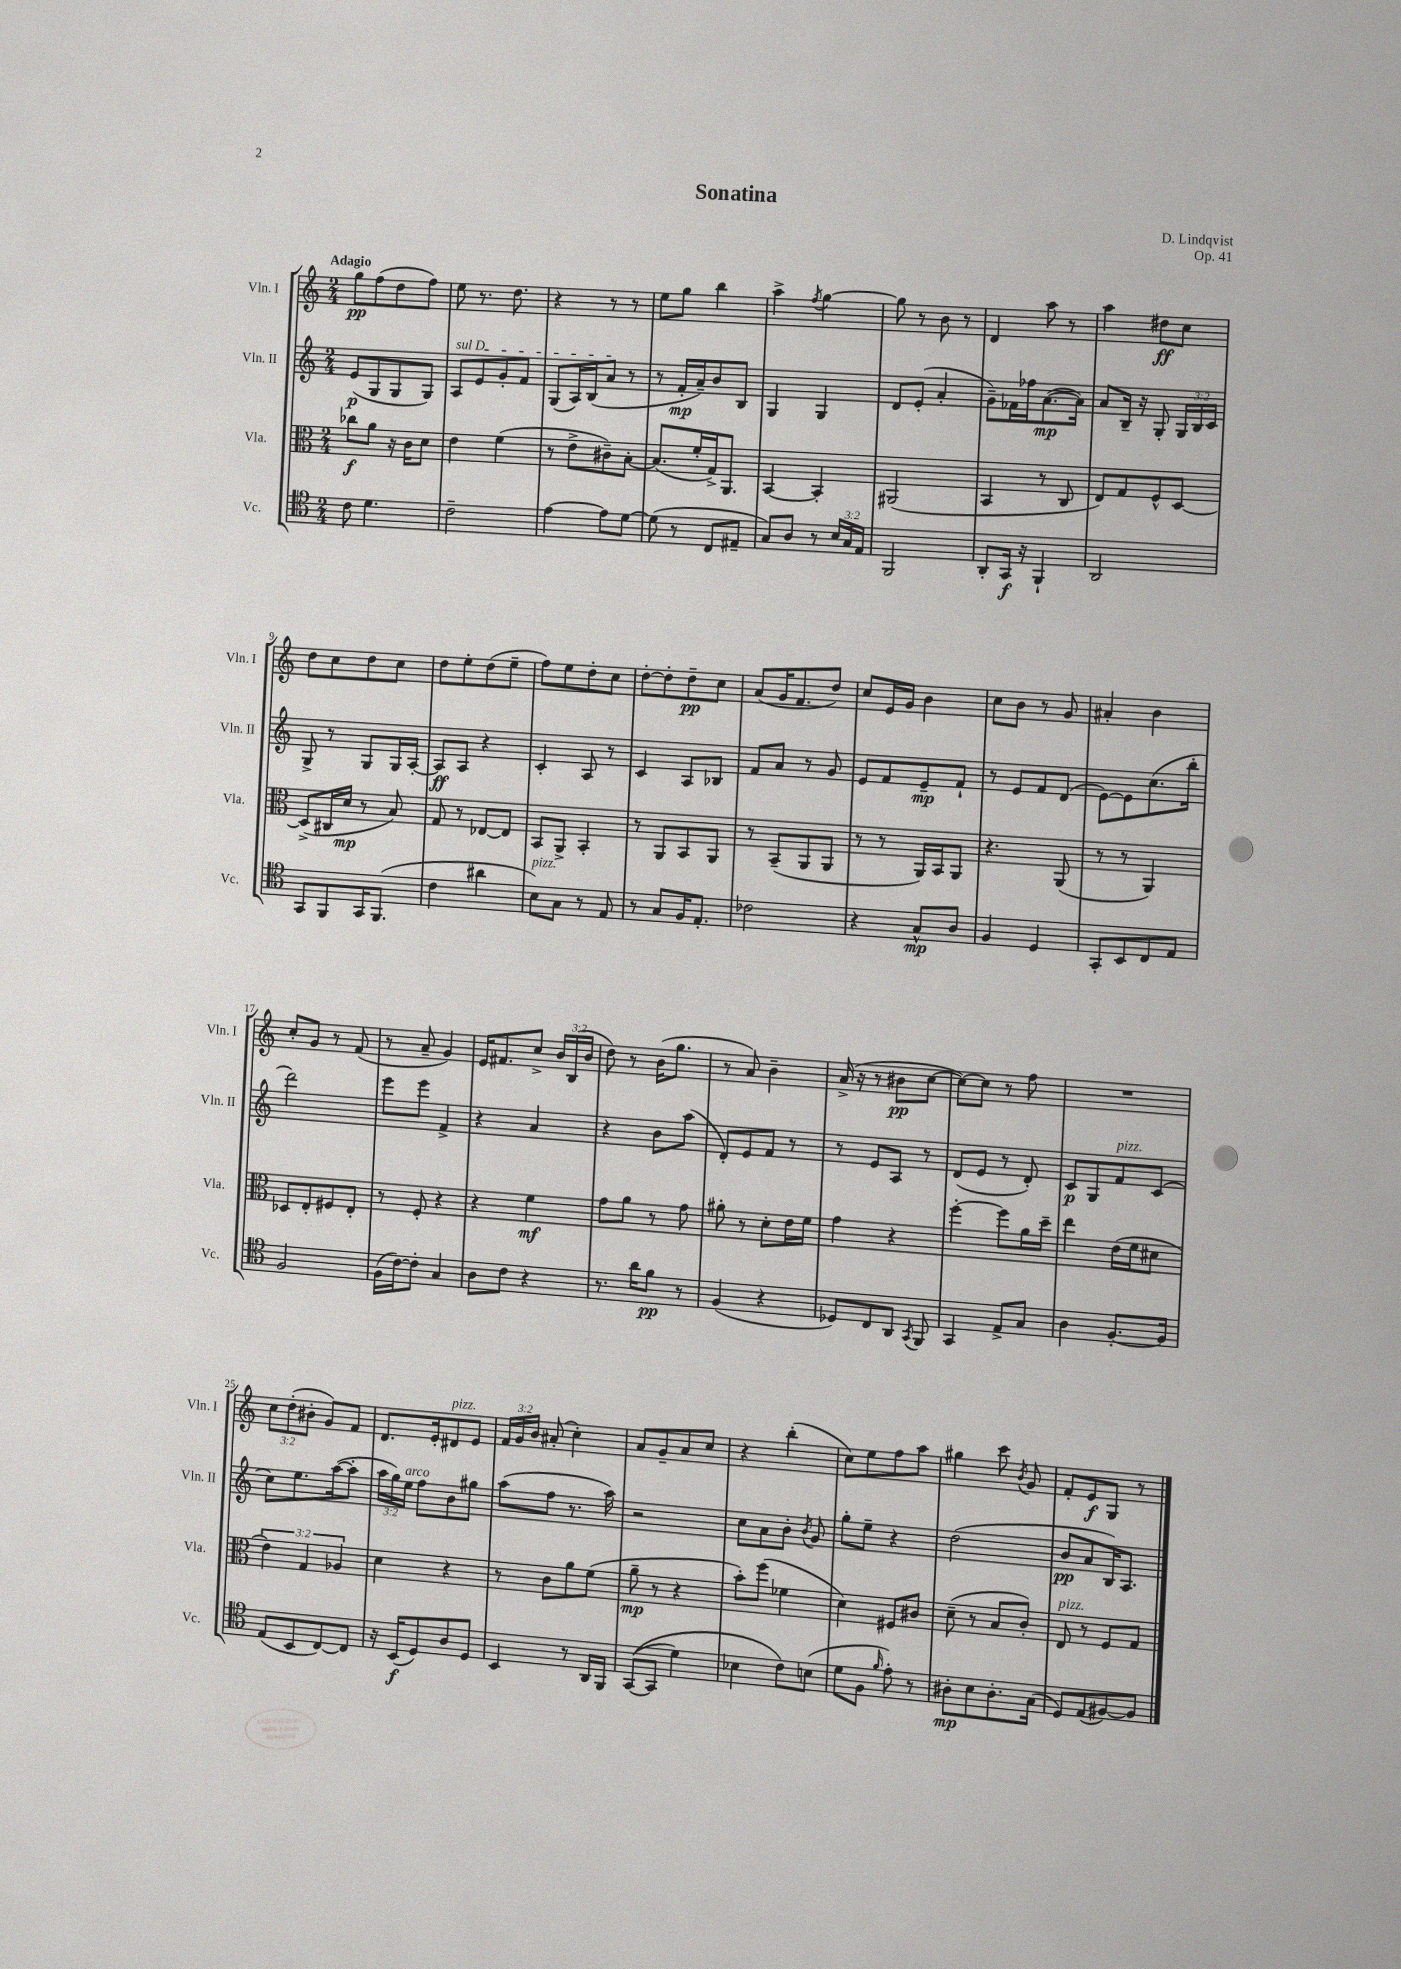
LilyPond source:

\header { title = "Sonatina" composer = "D. Lindqvist" opus = "Op. 41" }
<<
\new StaffGroup <<
\new Staff = "s0" \with { instrumentName = "Vln. I" shortInstrumentName = "Vln. I" } {
    \clef treble \key c \major \numericTimeSignature \time 2/4 \override Staff.TupletNumber.text = #tuplet-number::calc-fraction-text \tempo "Adagio"
    \autoBeamOff g''8[\pp f''8( d''8 f''8]) |
    e''8 r8. d''8. |
    r4 r8 r8 |
    e''8[ g''8] b''4 |
    a''4-> \acciaccatura { f''8 } g''4~ |
    g''8 r8 b'8 r8 |
    d'4 a''8 r8 |
    a''4 dis''8[\ff c''8] |
    d''8[ c''8 d''8 c''8] |
    d''8[ e''8-. d''8( e''8]-- |
    f''8[) e''8 d''8-. c''8] |
    d''8[~-. d''8-. d''8--\pp c''8] |
    a'8[( g'16 f'8. d''8]) |
    c''8[ e'16 g'16] b'4 |
    c''8[ b'8] r8 g'8 |
    ais'4-. b'4 |
    c''8[-. g'8] r8 f'8( |
    r8 a'8-- g'4) |
    e'16[ fis'8. c''8]-> \tuplet 3/2 { b'16[ b16( b'16] } |
    d''8) r8 b'16[( g''8.] |
    r8 a'8) b'4-- |
    a'16->( r16 r8 bis'8[\pp c''8]~ |
    c''8[~) c''8] r8 f''8 |
    R2 |
    \tuplet 3/2 { c''8[ d''8-.( bis'8]-. } g'8[) f'8] |
    d'8.[ e'16-. dis'8^\markup { \italic "pizz." } e'8] |
    \tuplet 3/2 { f'16[ g'16 b'16] } ais'8-.( c''4-.) |
    a'8[ g'8-- a'8 c''8] |
    r4 b''4-.( |
    c''8[) e''8 f''8 a''8] |
    gis''4 c'''8 \acciaccatura { b'8 } g'8 |
    f'8[-. e'8\f g8] r8 \bar "|." |
}
\new Staff = "s1" \with { instrumentName = "Vln. II" shortInstrumentName = "Vln. II" } {
    \clef treble \key c \major \numericTimeSignature \time 2/4 \override Staff.TupletNumber.text = #tuplet-number::calc-fraction-text
    \autoBeamOff e'8[\p( g8 g8 g8]) |
    \once \override TextSpanner.bound-details.left.text = \markup { \italic "sul D" } a8[\startTextSpan e'8 g'8-. f'8] |
    g8[( a16) b16( a'8]\stopTextSpan r8 |
    r8 f'16[-.\mp a'16--) b'8 b8] |
    g4 g4 |
    d'8[ e'8]-.( a'4-. |
    g'8[--) fes'16 fes''16 a'8.~\mp( a'16]) |
    a'8[ b16]-- r16 g8-. \tuplet 3/2 { g16[ b16 c'16] } |
    g8-> r8 g8[ g16 a16]~-. |
    a8[\ff a8] r4 |
    c'4-. a8 r8 |
    c'4 a8[ bes8] |
    f'8[ a'8] r8 g'8 |
    e'8[ f'8 e'8--\mp f'8]-! |
    r8 e'8[ f'8 d'8]( |
    e'8[~) e'8 c''8.( b''16]-. |
    d'''2) |
    e'''8[ e'''8] f'4-> |
    r4 a'4 |
    r4 b'8[ a''8]( |
    d'8[-.) e'8 f'8] r8 |
    r8 e'8[ a8] r8 |
    d'8[( e'8] r8 d'8-.) |
    c'8[\p g8 f'8^\markup { \italic "pizz." } c'8]( |
    c''8[) e''8. a''16~( a''8]-. |
    \tuplet 3/2 { a''16[ g''16) e''16]^\markup { \italic "arco" } } f''8[ b'8 gis''8] |
    a''8[( f''8] r8. a''16) |
    r2 |
    c''8[ a'8 b'8]-. \acciaccatura { b'8 } g'8 |
    g''8[-. e''8]-- r4 |
    d''2( |
    b'8[\pp a'8 b16) a8.] \bar "|." |
}
\new Staff = "s2" \with { instrumentName = "Vla." shortInstrumentName = "Vla." } {
    \clef alto \key c \major \numericTimeSignature \time 2/4 \override Staff.TupletNumber.text = #tuplet-number::calc-fraction-text
    \autoBeamOff ces''8[\f a'8] r16 c'16[ d'8] |
    e'4 f'4( |
    r8 e'8[-> cis'8--) b8]~-. |
    b8.[( f'16-. g16->) a,8.] |
    b,4~ b,4-. |
    ais,2( |
    b,4 r8 c8 |
    e8[) g8 f8-^ d8]~ |
    d8[->( cis16 d'16]\mp r8 b8) |
    g8 r8 ees8[~ ees8] |
    b,8[ a,8]-> b,4-. |
    r8 a,8[ b,8 a,8] |
    r8 b,8[--( a,8 a,8] |
    r8 r8 a,16[) b,16 a,8] |
    r4. a,8( |
    r8 r8 a,4) |
    des8[ e8-. fis8 e8]-. |
    r8 f8-. r4 |
    r4 f'4\mf |
    g'8[ a'8] r8 g'8 |
    ais'8-. r8 d'8[-. e'16 f'16] |
    g'4 r4 |
    f''4~-. f''8[ a'16 d''16]-- |
    e''4 e'16[( f'16 dis'8] |
    \tuplet 3/2 { e'4) g4 aes4 } |
    d'4 r4 |
    r8 c'8[ a'8 f'8]( |
    a'8--\mp r8 r4 |
    b'8[-.) f''8]( fes'4 |
    d'4) fis8[ cis'8] |
    d'8--( r8 b8[ c'8]-.) |
    e8^\markup { \italic "pizz." } r8 f8[ g8] \bar "|." |
}
\new Staff = "s3" \with { instrumentName = "Vc." shortInstrumentName = "Vc." } {
    \clef tenor \key c \major \numericTimeSignature \time 2/4 \override Staff.TupletNumber.text = #tuplet-number::calc-fraction-text
    \autoBeamOff c'8 d'4. |
    c'2-- |
    e'4~ e'8[ d'8]~ |
    d'8( r8 c8[ eis8]-- |
    g8[) a8] r8 \tuplet 3/2 { b16[ g16 e16] } |
    f,2 |
    a,8[-. g,16]\f r16 f,4-! |
    a,2 |
    g,8[ f,8 g,16 f,8.]( |
    c'4 ais'4 |
    b8[^\markup { \italic "pizz." }) g8] r8 e8 |
    r8 g8[ f16 e8.]-. |
    ces'2 |
    r4 g8[-^\mp a8] |
    f4 d4 |
    g,8[-. b,8 c8 e8] |
    f2 |
    f16[( c'16~) c'8]-. g4 |
    a8[ c'8] r4 |
    r8. a'16[ f'8]\pp r8 |
    f4( r4 |
    des8[) c8 a,8] \acciaccatura { g,8 } f,8 |
    g,4 e8[-> g8] |
    a4 f8.[~-. f16] |
    e8[( b,8 c8~) c8] |
    r16 b,16[\f( d8) a8 d8] |
    b,4 r8 a,16[ f,16] |
    g,8[~(\( g,8] d'4) |
    bes4 c'8[\) b8]( |
    d'8[ f8] \grace { f'16 } e'8-.) r8 |
    ais8[-.\mp b8 ais8.-. g16]( |
    d8[) e8( fis8~) fis8] \bar "|." |
}
>>
>>
